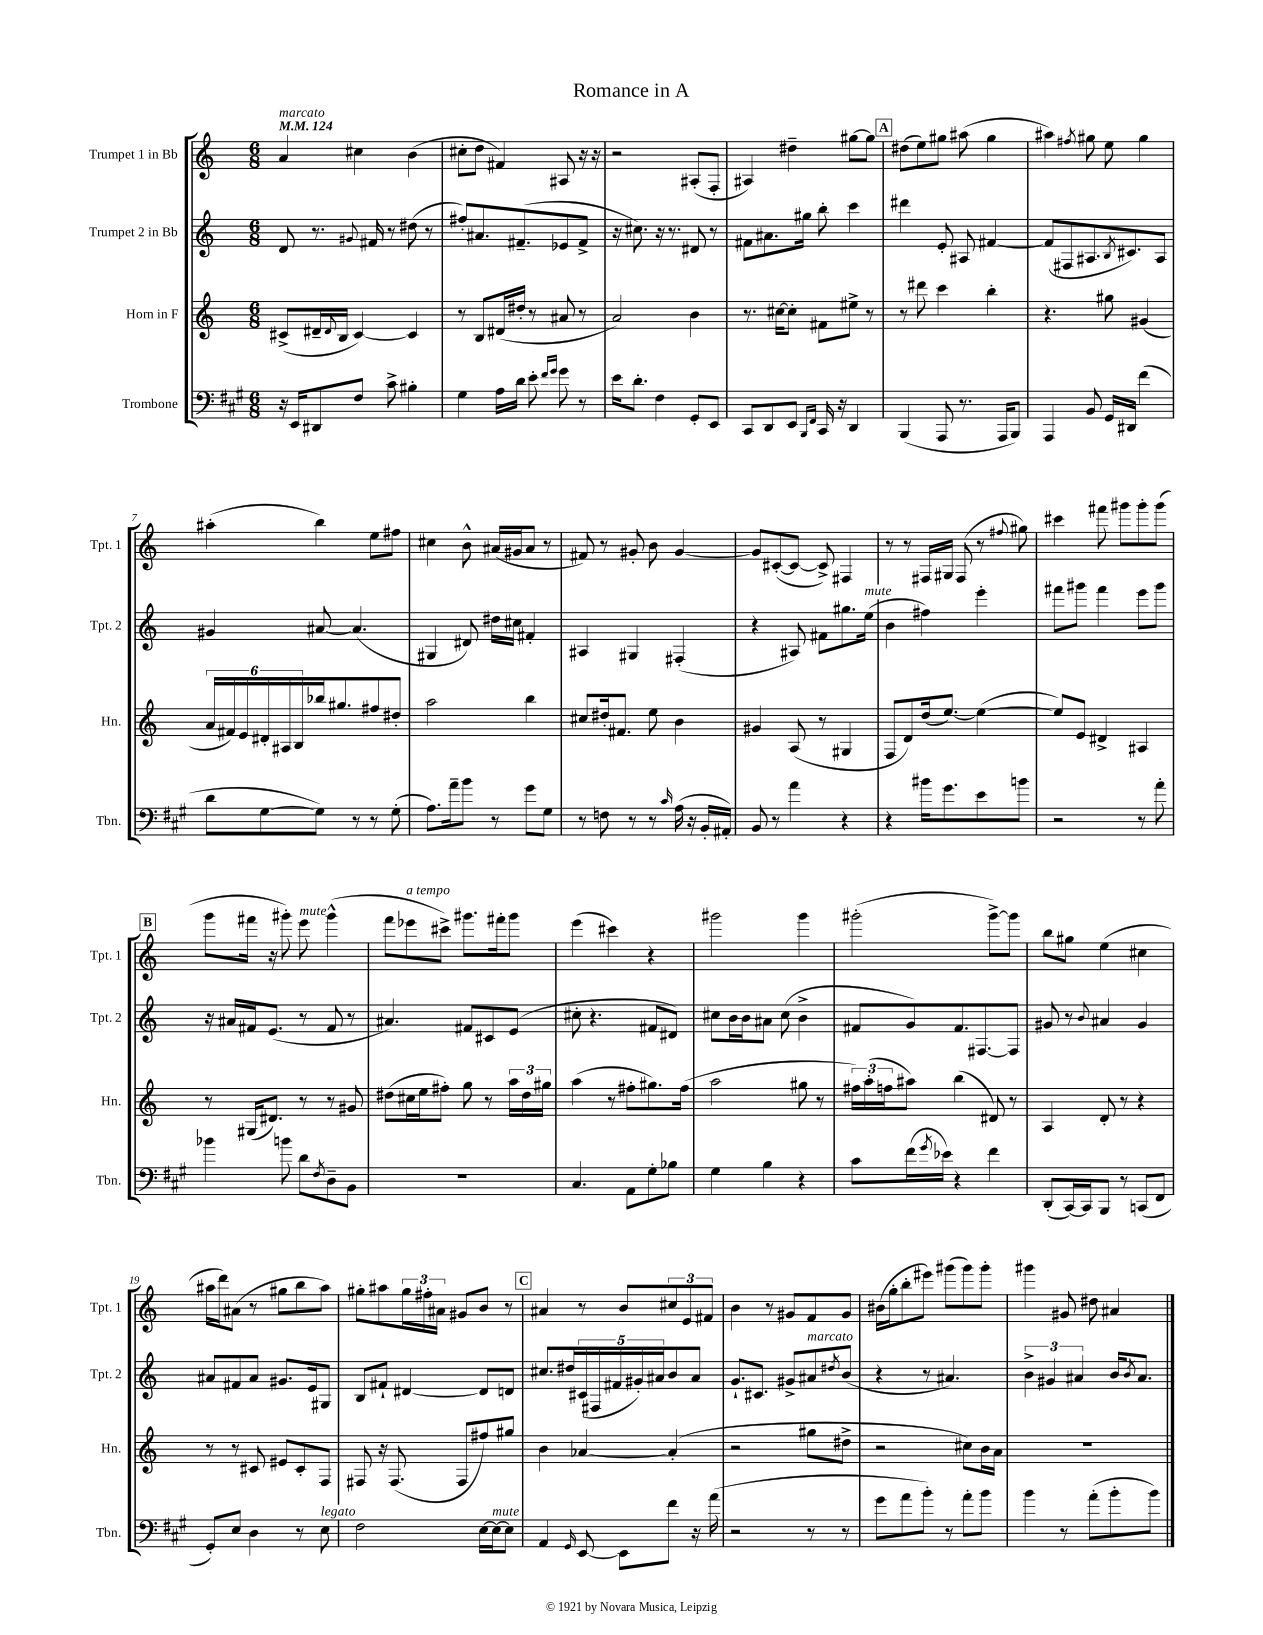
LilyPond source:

\header { title = "Romance in A" }
<<
\new StaffGroup <<
\new Staff = "s0" \with { instrumentName = "Trumpet 1 in Bb" shortInstrumentName = "Tpt. 1" } {
    \clef treble \key c \major \numericTimeSignature \time 6/8 \tempo 4 = 124
    a'4^\markup { \italic "marcato" } cis''4 b'4( |
    cis''8-. d''8 fis'4) ais8 r16 r16 |
    r2 ais8-.( f8-. |
    ais4) dis''4-- gis''8~ gis''8 |
    \mark \markup { \box "A" } dis''8( e''8) gis''8 ais''8( gis''4 |
    ais''4) \acciaccatura { fis''8 } gis''8 e''8 gis''4 |
    ais''4-.( b''4) e''8 fis''8 |
    cis''4 b'8-^ ais'16( gis'16 ais'8 r8 |
    fis'8) r8 gis'8-. b'8 gis'4~ |
    gis'8 cis'8~-.( cis'8~ cis'8->) fis4 |
    r8 r8 fis16 gis16 fis8( r8 \appoggiatura { fis''8 } gis''8) |
    cis'''4 fis'''8 gis'''8 gis'''8-. gis'''8( |
    \mark \markup { \box "B" } g'''8 fis'''16 r16 gis'''8-.) e'''8^\markup { \italic "mute" } gis'''4-^( |
    f'''8 ees'''8^\markup { \italic "a tempo" } cis'''8->) gis'''8. fis'''16-. gis'''8 |
    e'''4( cis'''4) r4 |
    gis'''2 gis'''4 |
    gis'''2-.( gis'''8~->) gis'''8 |
    b''8 gis''8 e''4( cis''4 |
    ais''16 d'''16) ais'8( r8 gis''8 b''8 ais''8) |
    gis''8-. ais''8 \tuplet 3/2 { gis''16 fis''16-. ais'16 } gis'8 b'8 r8 |
    \mark \markup { \box "C" } ais'4 r8 b'8 \tuplet 3/2 { cis''8 e'8 fis'8 } |
    b'4 r8 gis'8 f'8 gis'8 |
    bis'16( g''16-. b''8-. eis'''8) gis'''8( gis'''8) gis'''8-. |
    gis'''4 gis'8 dis''8 ais'4 \bar "|." |
}
\new Staff = "s1" \with { instrumentName = "Trumpet 2 in Bb" shortInstrumentName = "Tpt. 2" } {
    \clef treble \key c \major \numericTimeSignature \time 6/8
    d'8 r8. \appoggiatura { gis'8 } fis'16 r8 dis''8( r8 |
    fis''8-.) ais'8. fis'8.--( ees'8 fis'8-> |
    r16 cis''8.) r16 r8. dis'8 r8 |
    fis'8 ais'8. gis''16 b''8-. c'''4 |
    \mark \markup { \box "A" } dis'''4 e'8-. ais8 fis'4~ |
    fis'8( fis8 ais8. \acciaccatura { b8 } cis'8.) ais8 |
    gis'4 ais'8~ ais'4.( |
    gis4 dis'8) dis''16 cis''16 fis'4-. |
    ais4 gis4 fis4-.( |
    r4 ais8) fis'8 gis''8. e''16^\markup { \italic "mute" }( |
    b'4 fis''4) e'''4-. |
    fis'''8 gis'''8 fis'''4 e'''8 gis'''8 |
    \mark \markup { \box "B" } r16 ais'16 fis'16 e'8.( r8 fis'8 r8 |
    ais'4.) fis'8 cis'8 e'8( |
    cis''8-. r4. fis'8 dis'8) |
    cis''8 b'16 b'16 ais'8 cis''8( b'4-> |
    fis'8 g'8) fis'8. fis8.~ fis8 |
    gis'8 r8 \appoggiatura { b'8 } ais'4 gis'4 |
    ais'8 fis'8 ais'8 gis'8. e'16 gis8 |
    b8 fis'8-! dis'4~ dis'8 d'8 |
    \mark \markup { \box "C" } cis''8. dis''16 \tuplet 5/4 { cis'16( fis16 fis'16 gis'16-.) ais'16 } b'8 ais'8 |
    g'8.-! cis'8. gis'8-> ais'8^\markup { \italic "marcato" } \acciaccatura { dis''8 } b'8( |
    r4 r8 ais'4.) |
    \tuplet 3/2 { b'4-> gis'4 ais'4 } b'16 \acciaccatura { b'8 } ais'8. \bar "|." |
}
\new Staff = "s2" \with { instrumentName = "Horn in F" shortInstrumentName = "Hn." } {
    \clef treble \key c \major \numericTimeSignature \time 6/8
    cis'8->( dis'16-- \appoggiatura { dis'8 } b16 cis'4~) cis'4 |
    r8 b8 dis'16( dis''16-. r8 ais'8 r8 |
    a'2) b'4 |
    r8. cis''16~ cis''8-. fis'8 eis''8-> r8 |
    \mark \markup { \box "A" } r8 dis'''8 c'''4 b''4-. |
    r4. gis''8 gis'4( |
    \tuplet 6/4 { a'16 fis'16) e'16 dis'16-. ais16 b16 } bes''16 gis''8. fis''8 dis''8-. |
    a''2 b''4 |
    cis''8 dis''16-. fis'8. e''8 b'4 |
    gis'4 a8( r8 gis4 |
    f8 d'8) d''16( e''8.~) e''4~( |
    e''8) e'8 dis'4-> ais4 |
    \mark \markup { \box "B" } r8 gis16( dis'8.) r8 r8 gis'8 |
    dis''8( cis''16 e''16 fis''8-.) g''8 r8 \tuplet 3/2 { a''16 dis''16 gis''16 } |
    a''4( r8 fis''8-. gis''8.) fis''16( |
    a''2 gis''8 r8 |
    \tuplet 3/2 { fis''16) a''16-.( f''16 } ais''8) b''4( dis'8) r8 |
    a4 d'8-. r8 r4 |
    r8 r8 cis'8 eis'8 cis'8-. f8 |
    fis8 r16 fis8.( fis8 fis''8) gis''8 |
    \mark \markup { \box "C" } b'4 aes'4~ aes'4-.( |
    r2 gis''8 dis''8-> |
    r2 cis''8) b'16 a'16 |
    R2. \bar "|." |
}
\new Staff = "s3" \with { instrumentName = "Trombone" shortInstrumentName = "Tbn." } {
    \clef bass \key a \major \numericTimeSignature \time 6/8
    r16 e,16 dis,8 fis8 cis'8-> bis4-. |
    gis4 a16 d'16 e'8-. \grace { fis'16 gis'16 } gis'8 r8 |
    e'16 d'8.-. fis4 gis,8-. e,8 |
    cis,8 d,8 e,8 \grace { b,,16 fis,16 } cis,16 r16 d,4 |
    \mark \markup { \box "A" } b,,4( a,,8 r8. a,,16 b,,8) |
    a,,4 b,8 gis,16 dis,16 fis'4( |
    d'8 gis8~ gis8) r8 r8 gis8-.( |
    a8.) a'16-- b'8 r8 gis'8 gis8 |
    r8 f8 r8 r8 \grace { cis'16 } a16( r16 b,16-. ais,16-.) |
    b,8 r8 a'4 r4 |
    r4 bis'16 gis'8. e'8 b'8 |
    r2 r8 a'8-. |
    \mark \markup { \box "B" } bes'4 b'8 d'8 \acciaccatura { fis8 } d8-- b,8 |
    R2. |
    cis4. a,8 gis8-. bes8 |
    gis4 b4 r4 |
    cis'8 fis'16( \acciaccatura { gis'8 } ees'16) r4 fis'4 |
    d,8-.( cis,16~) cis,16 b,,8 r8 c,8( fis,8 |
    gis,8-.) e8 d4 r8 e8^\markup { \italic "legato" } |
    fis2 e16~ e16~^\markup { \italic "mute" } e8 |
    \mark \markup { \box "C" } a,4 \grace { gis,16 } e,8~ e,8 fis'8 r16 a'16( |
    r2 r8 r8 |
    gis'8 a'8 b'8-.) r8 a'8-. b'8 |
    b'4 r8 a'8-.( b'8-. b'8) \bar "|." |
}
>>
>>
